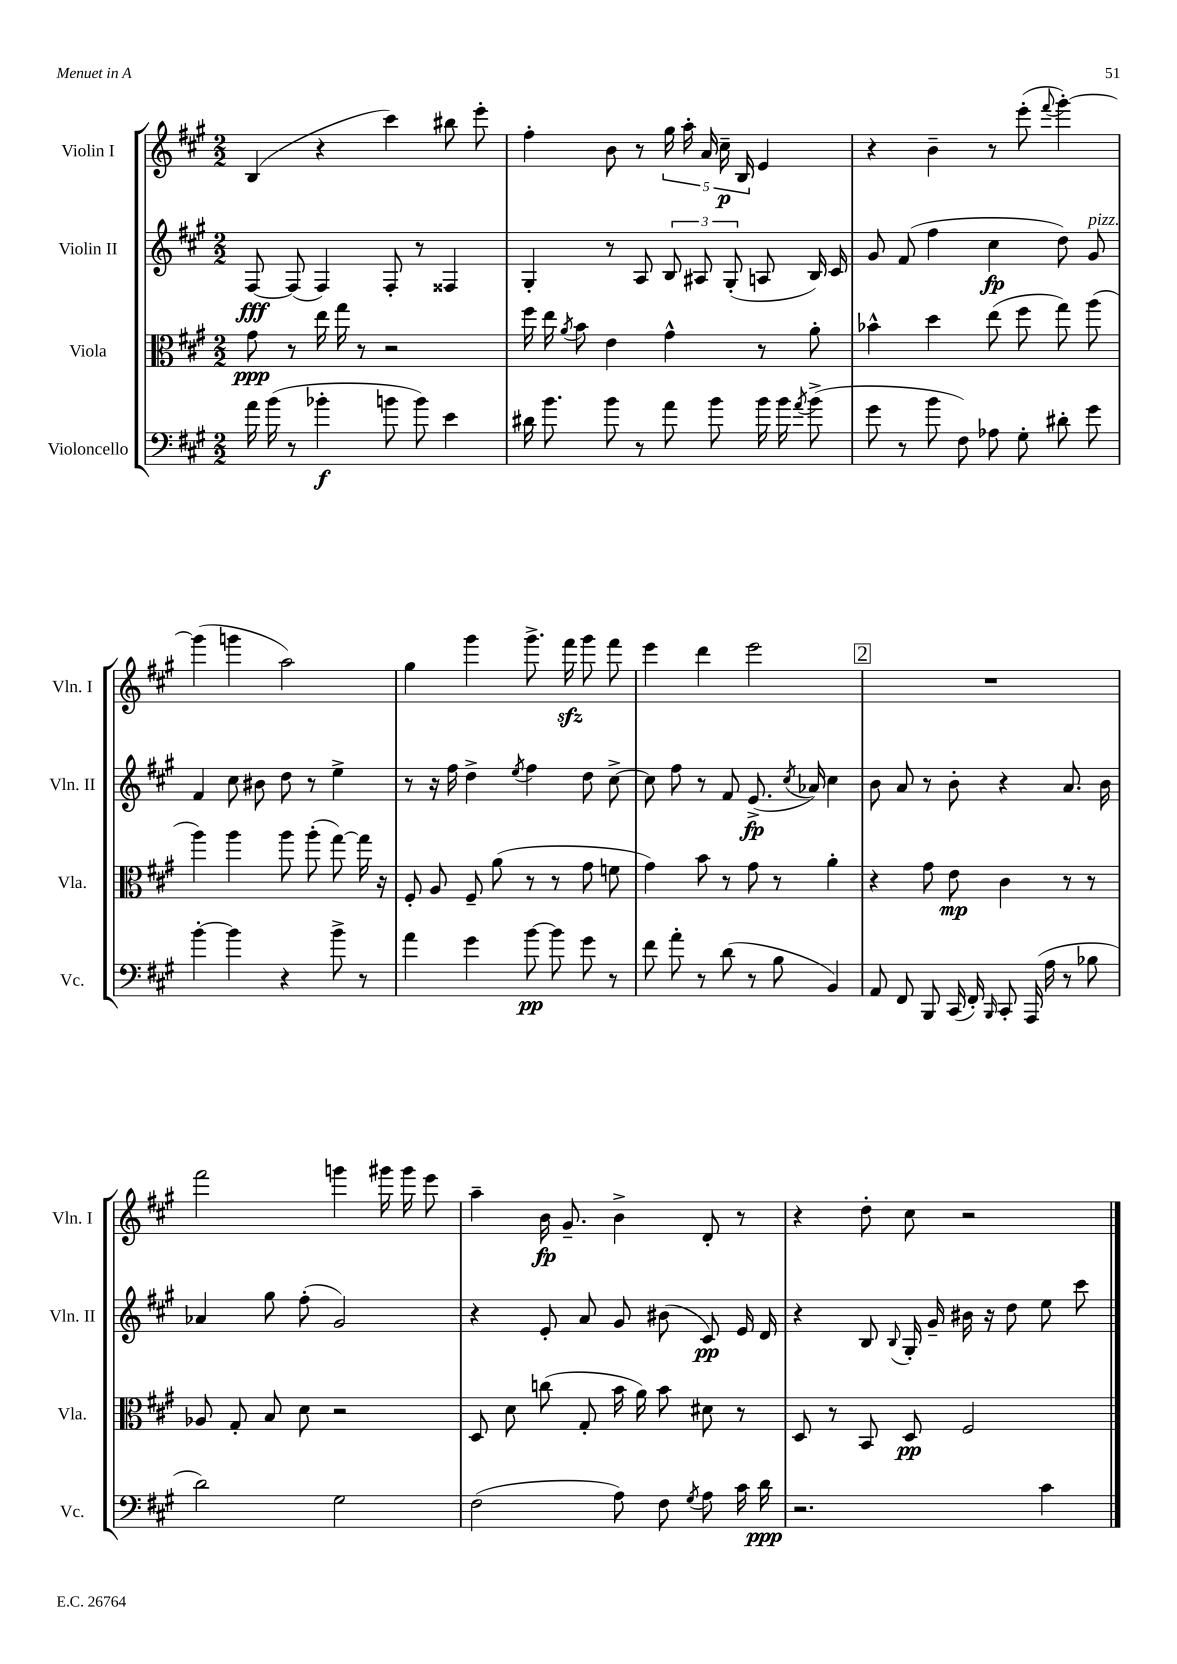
<<
\new StaffGroup <<
\new Staff = "s0" \with { instrumentName = "Violin I" shortInstrumentName = "Vln. I" } {
    \clef treble \key a \major \numericTimeSignature \time 2/2
    \autoBeamOff b4( r4 cis'''4) bis''8 e'''8-. |
    fis''4-. b'8 r8 \tuplet 5/4 { gis''16 a''16-. a'16 cis''16--\p b16 } e'4 |
    r4 b'4-- r8 e'''8-.( \appoggiatura { fis'''8 } gis'''4~-.) |
    gis'''4( g'''4 a''2) |
    gis''4 gis'''4 gis'''8.-> fis'''16\sfz gis'''8 fis'''8 |
    e'''4 d'''4 e'''2 |
    \mark \markup { \box "2" } R1 |
    fis'''2 g'''4 gis'''16 gis'''16 e'''8 |
    a''4-- b'16\fp gis'8.-- b'4-> d'8-. r8 |
    r4 d''8-. cis''8 r2 \bar "|." |
}
\new Staff = "s1" \with { instrumentName = "Violin II" shortInstrumentName = "Vln. II" } {
    \clef treble \key a \major \numericTimeSignature \time 2/2
    \autoBeamOff fis8~\fff fis8( fis4) fis8-. r8 fisis4 |
    gis4-. r8 a8 \tuplet 3/2 { b8 ais8 gis8-.( } a8 b16) cis'16 |
    gis'8 fis'8( fis''4 cis''4\fp d''8) gis'8^\markup { \italic "pizz." } |
    fis'4 cis''8 bis'8 d''8 r8 e''4-> |
    r8 r16 fis''16 d''4-> \acciaccatura { e''8 } fis''4 d''8 cis''8~-> |
    cis''8 fis''8 r8 fis'8 e'8.->\fp( \acciaccatura { cis''8 } aes'16) cis''4 |
    \mark \markup { \box "2" } b'8 a'8 r8 b'8-. r4 a'8. b'16 |
    aes'4 gis''8 fis''8-.( gis'2) |
    r4 e'8-. a'8 gis'8 bis'8( cis'8\pp) e'16 d'16 |
    r4 b8 \appoggiatura { b8 } gis16-. gis'16-- bis'16 r16 d''8 e''8 cis'''8 \bar "|." |
}
\new Staff = "s2" \with { instrumentName = "Viola" shortInstrumentName = "Vla." } {
    \clef alto \key a \major \numericTimeSignature \time 2/2
    \autoBeamOff gis'8\ppp r8 e''16 gis''16 r8 r2 |
    fis''16 e''16 \acciaccatura { a'8 } b'8 e'4 gis'4-^ r8 a'8-. |
    bes'4-^ d''4 e''8( fis''8 gis''8) a''8( |
    a''4) a''4 a''8 a''8-.( gis''8~) gis''16 r16 |
    fis8-. a8 fis8-- a'8( r8 r8 gis'8 f'8 |
    gis'4) b'8 r8 gis'8 r8 a'4-. |
    \mark \markup { \box "2" } r4 gis'8 e'8\mp cis'4 r8 r8 |
    aes8 gis8-. b8 d'8 r2 |
    d8 d'8 c''8( gis8-. b'16 a'16) b'8 dis'8 r8 |
    d8 r8 b,8 d8\pp fis2 \bar "|." |
}
\new Staff = "s3" \with { instrumentName = "Violoncello" shortInstrumentName = "Vc." } {
    \clef bass \key a \major \numericTimeSignature \time 2/2
    \autoBeamOff a'16 b'16( r8 bes'4-.\f b'8 b'8) e'4 |
    dis'16 b'8. b'8 r8 a'8 b'8 b'16 b'16 \acciaccatura { a'8 } b'8->( |
    gis'8 r8 b'8 fis8) aes8 gis8-. dis'8-. gis'8 |
    b'4~-. b'4 r4 b'8-> r8 |
    a'4 gis'4 b'8~\pp b'8 gis'8 r8 |
    fis'8 a'8-. r8 d'8( r8 b8 b,4) |
    \mark \markup { \box "2" } a,8 fis,8 b,,8 cis,16( fis,16-.) \grace { b,,16 } cis,8-. a,,16( a16 r8 bes8 |
    d'2) gis2 |
    fis2( a8) fis8 \acciaccatura { gis8 } a8 cis'16 d'16\ppp |
    r2. cis'4 \bar "|." |
}
>>
>>
\layout { \context { \Score \remove "Bar_number_engraver" } }
